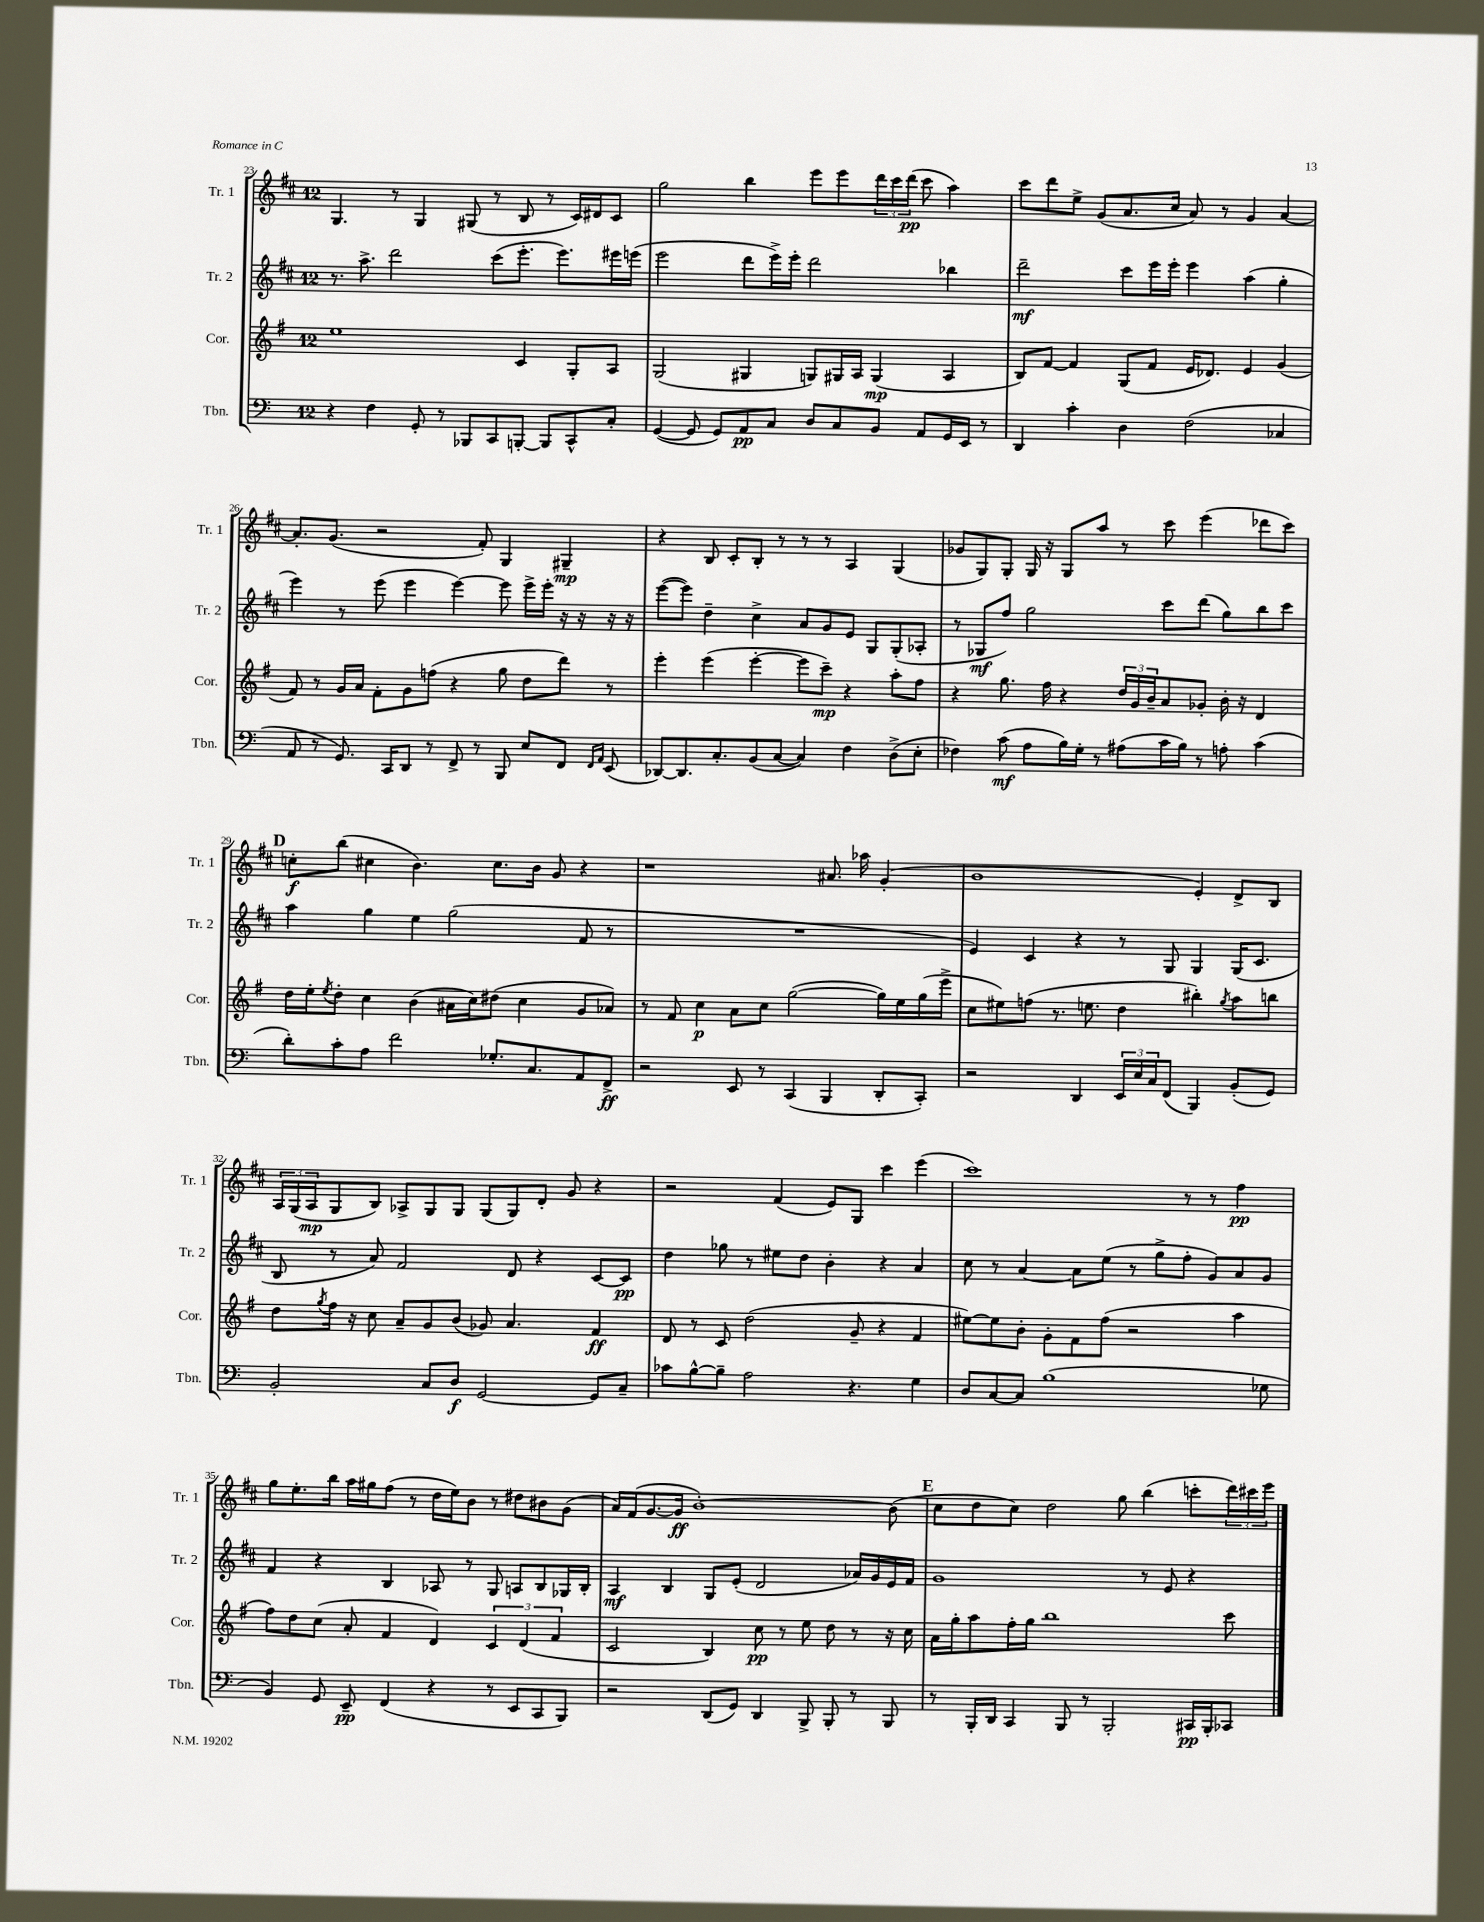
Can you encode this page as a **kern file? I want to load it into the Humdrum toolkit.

**kern	**dynam	**kern	**dynam	**kern	**dynam	**kern	**dynam
*part4	*part4	*part3	*part3	*part2	*part2	*part1	*part1
*staff4	*staff4	*staff3	*staff3	*staff2	*staff2	*staff1	*staff1
*I"Tbn.	*	*I"Cor.	*	*I"Tr. 2	*	*I"Tr. 1	*
*I'Tbn.	*	*I'Cor.	*	*I'Tr. 2	*	*I'Tr. 1	*
*clefF4	*	*clefG2	*	*clefG2	*	*clefG2	*
*k[]	*	*k[f#]	*	*k[f#c#]	*	*k[f#c#]	*
*M12/8	*	*M12/8	*	*M12/8	*	*M12/8	*
=23	=23	=23	=23	=23	=23	=23	=23
4r	.	1ee	.	8.r	.	4.G/	.
.	.	.	.	8.aa^\	.	.	.
4F\	.	.	.	.	.	.	.
.	.	.	.	2ddd\	.	8r	.
8GG'/	.	.	.	.	.	4G/	.
8r	.	.	.	.	.	.	.
8BBB-X/L	.	.	.	.	.	(8G#X/	.
8CC/	.	.	.	(8ccc#\L	.	8r	.
[8BBBn'/J	.	4c/	.	8.eee'\J	.	8B/	.
8BBB/L]	.	.	.	.	.	8r	.
.	.	.	.	8.eee\L)	.	.	.
8CC^^/	.	8G'/L	.	.	.	16c#/LL)	.
.	.	.	.	.	.	16d#X/J	.
8C'/J	.	8A/J	.	16eee#X\L	.	8c#/J	.
.	.	.	.	(16eeen\JJ	.	.	.
=24	=24	=24	=24	=24	=24	=24	=24
([4GG/	.	(2G/	.	2eee\	.	2gg\	.
8GG/]	.	.	.	.	.	.	.
8GG/L)	.	.	.	.	.	.	.
8AA/	pp	4G#X/	.	8ddd\L	.	4bb\	.
8C/J	.	.	.	16eee^\L)	.	.	.
.	.	.	.	16eee'\JJ	.	.	.
8D/L	.	8Gn/L)	.	2ddd\	.	8eee\L	.
8C/	.	16G#X/L	.	.	.	8eee\	.
.	.	16A/JJ	.	.	.	.	.
8BB/J	.	(4G#/	mp	.	.	24ddd\L	.
.	.	.	.	.	.	24ccc#\	.
.	.	.	.	.	.	(24ddd\JJ	pp
8AA/L	.	.	.	.	.	8ccc#\	.
16GG/L	.	4A/	.	4bb-X\	.	4aa\)	.
16EE/JJ	.	.	.	.	.	.	.
8r	.	.	.	.	.	.	.
=25	=25	=25	=25	=25	=25	=25	=25
4DD/	.	8B/L)	.	2ddd~\	mf	8ccc#\L	.
.	.	[8f#/J	.	.	.	8ddd\	.
4c'\	.	4f#/]	.	.	.	8ee^\J	.
.	.	.	.	.	.	(8g/L	.
4D\	.	(8G/L	.	8ccc#\L	.	8.a/	.
.	.	8f#/J	.	16eee\L	.	.	.
.	.	.	.	16eee'\JJ	.	16cc#/Jk	.
(2F\	.	16e/KL	.	4eee\	.	8a/)	.
.	.	8.d-X/J)	.	.	.	.	.
.	.	.	.	.	.	8r	.
.	.	4e/	.	(4aa\	.	4g/	.
4C-X/	.	(4g/	.	4gg'\	.	[4a/	.
!!LO:LB:g=z
=26	=26	=26	=26	=26	=26	=26	=26
8AA/	.	8f#/)	.	4eee\)	.	8.a'/L]	.
8r	.	8r	.	.	.	.	.
.	.	.	.	.	.	(8.g/J	.
8.GG/)	.	16g/LL	.	8r	.	.	.
.	.	16a/JJ	.	.	.	.	.
.	.	8f#'\L	.	(8eee\	.	2r	.
16CC/KL	.	.	.	.	.	.	.
8DD/J	.	8g\	.	4eee\	.	.	.
8r	.	(8ffn\J	.	.	.	.	.
8FF^/	.	4r	.	[4eee\)	.	.	.
8r	.	.	.	.	.	8f#'/)	.
8BBB/	.	8gg\	.	8eee\]	.	4G/	.
8E/L	.	8dd\L	.	16eee^\LL	.	.	.
.	.	.	.	16eee'\JJ	.	.	.
8FF/J	.	8ddd\J)	.	16r	.	4G#X~/	mp
.	.	.	.	16r	.	.	.
16qqFF/LL	.	.	.	.	.	.	.
16qqAA/JJ	.	.	.	.	.	.	.
(8EE/	.	8r	.	16r	.	.	.
.	.	.	.	16r	.	.	.
=27	=27	=27	=27	=27	=27	=27	=27
[8DD-X/L)	.	4eee'\	.	([8eee\L	.	4r	.
8.DD-/]	.	.	.	8eee\J])	.	.	.
.	.	(4eee\	.	4dd~\	.	8B/	.
8.C'/	.	.	.	.	.	.	.
.	.	.	.	.	.	8c#'/L	.
(8BB/	.	[4eee'\	.	4cc#^\	.	8B'/J	.
[8C/J	.	.	.	.	.	8r	.
4C/])	.	8eee\L]	.	8a/L	.	8r	.
.	.	8ccc~\J)	mp	8g/	.	8r	.
4F\	.	4r	.	8e/J	.	4A/	.
.	.	.	.	8G/L	.	.	.
(8D^\L	.	8aa'\L	.	(8G'/	.	(4G/	.
8E'\J	.	8ff#\J	.	8A-X'/J	.	.	.
=28	=28	=28	=28	=28	=28	=28	=28
4F-X\)	.	4r	.	8r	.	8g-X/L	.
.	.	.	.	8G-X/L	mf	8G/)	.
(8c\	mf	8.gg\	.	8ff#/J)	.	8G'/J	.
8A\L	.	.	.	2gg\	.	16G/	.
.	.	16ff#\	.	.	.	16r	.
16B\L)	.	4r	.	.	.	8G/L	.
16G'\JJ	.	.	.	.	.	.	.
8r	.	.	.	.	.	8aa/J	.
(8A#X\L	.	24dd/LL	.	.	.	8r	.
.	.	24g/	.	.	.	.	.
.	.	24b~/J	.	.	.	.	.
16c\L	.	8a/	.	8ccc#\L	.	8ccc#\	.
16B\JJ)	.	.	.	.	.	.	.
8r	.	8g-X'/J	.	(8ddd\J	.	(4eee\	.
8An'\	.	16b'\	.	8gg\L)	.	.	.
.	.	16r	.	.	.	.	.
(4c\	.	4d/	.	8bb\	.	8ddd-X\L	.
.	.	.	.	8ccc#\J	.	8ccc#\J)	.
!!LO:LB:g=z
!!LO:REH:place=s1:t=D
=29	=29	=29	=29	=29	=29	=29	=29
8d'\L)	.	16dd\LL	.	4aa\	.	8ccn'\L	f
.	.	16ee'\J	.	.	.	.	.
.	.	8qee/	.	.	.	.	.
8c'\	.	8dd'\J	.	.	.	(8bb\J	.
8A\J	.	4cc\	.	4gg\	.	4cc#X\	.
2f\	.	.	.	.	.	.	.
.	.	(4b\	.	4ee\	.	4.b\)	.
.	.	16a#X\LL	.	(2gg\	.	.	.
.	.	16cc\J)	.	.	.	.	.
8.G-X'/L	.	(8dd#X\J	.	.	.	8.cc#\L	.
.	.	4cc\	.	.	.	.	.
8.C/	.	.	.	.	.	16b\Jk	.
.	.	.	.	.	.	8g/	.
8AA/	.	8g/L	.	8f#/	.	4r	.
8FF^/J	ff	8a-X/J)	.	8r	.	.	.
=30	=30	=30	=30	=30	=30	=30	=30
2r	.	8r	.	1.r	.	1r	.
.	.	8f#/	.	.	.	.	.
.	.	4cc\	p	.	.	.	.
8EE/	.	8a\L	.	.	.	.	.
8r	.	8cc\J	.	.	.	.	.
(4CC/	.	([2gg\	.	.	.	.	.
4BBB/	.	.	.	.	.	8.a#X/	.
.	.	.	.	.	.	16aa-X\	.
8DD'/L	.	16gg\LL])	.	.	.	(4g'/	.
.	.	16ee\	.	.	.	.	.
8CC'/J)	.	(16gg\	.	.	.	.	.
.	.	16eee^\JJ	.	.	.	.	.
=31	=31	=31	=31	=31	=31	=31	=31
2r	.	8cc\L	.	4e/)	.	1b	.
.	.	8ee#X\)	.	.	.	.	.
.	.	(8ffn\J	.	4c#/	.	.	.
.	.	8.r	.	.	.	.	.
4DD/	.	.	.	4r	.	.	.
.	.	8.een\	.	.	.	.	.
24EE/LL	.	4dd\	.	8r	.	.	.
24E/	.	.	.	.	.	.	.
24C/J	.	.	.	.	.	.	.
(8FF/J	.	.	.	8G/	.	.	.
4BBB/)	.	4bb#X'\)	.	4G/	.	4e'/)	.
.	.	8qgg/	.	.	.	.	.
(8BB'/L	.	8aa\L	.	(16G/KL	.	8d^/L	.
.	.	.	.	8.c#/J	.	.	.
8GG/J)	.	8bbn\J	.	.	.	8B/J	.
!!LO:LB:g=z
=32	=32	=32	=32	=32	=32	=32	=32
2BB'/	.	8dd\L	.	8B/	.	24A/LL	.
.	.	.	.	.	.	(24G/	.
.	.	.	.	.	.	24A/J	mp
.	.	8qgg/	.	.	.	.	.
.	.	16ff#\Jk	.	8r	.	8G/	.
.	.	16r	.	.	.	.	.
.	.	8cc\	.	8a/)	.	8B/J)	.
.	.	8a~/L	.	2f#/	.	8A-X^/L	.
8C/L	.	8g/	.	.	.	8G/	.
8D/J	f	(8b/J	.	.	.	8G/J	.
[2GG/	.	8g-X/)	.	.	.	(8G/L	.
.	.	4.a/	.	8d/	.	8G/)	.
.	.	.	.	4r	.	8d'/J	.
.	.	.	.	.	.	8g/	.
8GG/L]	.	4f#/	ff	[8c#/L	.	4r	.
8C~/J	.	.	.	8c#/J]	pp	.	.
=33	=33	=33	=33	=33	=33	=33	=33
8c-X\L	.	8d/	.	4dd\	.	2r	.
[8B^^\	.	8r	.	.	.	.	.
8B~\J]	.	8c/	.	8gg-X\	.	.	.
2A\	.	(2dd\	.	8r	.	.	.
.	.	.	.	8ee#X\L	.	(4f#/	.
.	.	.	.	8dd\J	.	.	.
.	.	.	.	4b'\	.	8e/L)	.
4.r	.	8g~/	.	.	.	8G/J	.
.	.	4r	.	4r	.	4ccc#\	.
4G\	.	4f#/	.	4a/	.	(4eee\	.
=34	=34	=34	=34	=34	=34	=34	=34
8D/L	.	[8ee#X\L)	.	8cc#\	.	1ccc#)	.
[8C/	.	8ee#\]	.	8r	.	.	.
8C/J]	.	8b'\J	.	[4a/	.	.	.
(1B	.	8g'\L	.	.	.	.	.
.	.	8f#\	.	8a\L]	.	.	.
.	.	(8ff#\J	.	(8ee\J	.	.	.
.	.	2r	.	8r	.	.	.
.	.	.	.	8gg^\L	.	.	.
.	.	.	.	8ff#'\J	.	8r	.
.	.	.	.	8g/L)	.	8r	.
.	.	4aa\	.	8a/	.	4ff#\	pp
8G-X\	.	.	.	8g/J	.	.	.
!!LO:LB:g=z
=35	=35	=35	=35	=35	=35	=35	=35
4BB/)	.	8ff#\L)	.	4f#/	.	8gg\L	.
.	.	8dd\	.	.	.	8.ee'\	.
8GG/	.	(8cc\J	.	4r	.	.	.
.	.	.	.	.	.	16bb\Jk	.
8EE~/	pp	8a'/	.	.	.	16aa\LL	.
.	.	.	.	.	.	16gg#X\J	.
(4FF/	.	4f#/	.	4B/	.	(8ff#\J	.
.	.	.	.	.	.	8r	.
4r	.	4d/)	.	8A-X/	.	16dd\LL	.
.	.	.	.	.	.	16ee\J)	.
.	.	.	.	8r	.	8b\J	.
8r	.	6c/	.	8G/	.	8r	.
8EE/L	.	.	.	8An/L	.	8dd#X\L	.
.	.	(6d/	.	.	.	.	.
8CC/	.	.	.	8B/	.	8b#X\	.
.	.	6f#/	.	.	.	.	.
8BBB/J)	.	.	.	16G-X/L	.	(8g\J	.
.	.	.	.	16B'/JJ	.	.	.
=36	=36	=36	=36	=36	=36	=36	=36
2r	.	2c/	.	4A/	mf	16a/LL)	.
.	.	.	.	.	.	(16f#/J	.
.	.	.	.	.	.	[8.g/	.
.	.	.	.	4B/	.	.	.
.	.	.	.	.	.	16g/Jk]	ff
.	.	.	.	.	.	[1b')	.
(8DD/L	.	4B/)	.	8G/L	.	.	.
8GG/J)	.	.	.	(8e'/J	.	.	.
4DD/	.	8cc\	pp	2d/	.	.	.
.	.	8r	.	.	.	.	.
8BBB^/	.	8ee\	.	.	.	.	.
8BBB'/	.	8dd\	.	.	.	.	.
8r	.	8r	.	16a-X/LL)	.	.	.
.	.	.	.	16g/	.	.	.
8BBB/	.	16r	.	16e/	.	(8b\]	.
.	.	16cc\	.	16f#/JJ	.	.	.
!!LO:REH:place=s1:t=E
=37	=37	=37	=37	=37	=37	=37	=37
8r	.	16a\LL	.	1g	.	8cc#\L	.
.	.	16gg'\J	.	.	.	.	.
16BBB'/LL	.	8aa\	.	.	.	8dd\	.
16DD/JJ	.	.	.	.	.	.	.
4CC/	.	16ff#'\L	.	.	.	8cc#\J)	.
.	.	16gg\JJ	.	.	.	.	.
.	.	1bb	.	.	.	2dd\	.
8BBB/	.	.	.	.	.	.	.
8r	.	.	.	.	.	.	.
2BBB'/	.	.	.	.	.	.	.
.	.	.	.	.	.	8gg\	.
.	.	.	.	8r	.	(4bb\	.
.	.	.	.	8e/	.	.	.
16CC#X/LL	pp	.	.	4r	.	8cccn'\L	.
16BBB'/J	.	.	.	.	.	.	.
8CC-X/J	.	8ccc\	.	.	.	24ddd\L)	.
.	.	.	.	.	.	24ccc#X\	.
.	.	.	.	.	.	24eee\JJ	.
==	==	==	==	==	==	==	==
*-	*-	*-	*-	*-	*-	*-	*-
